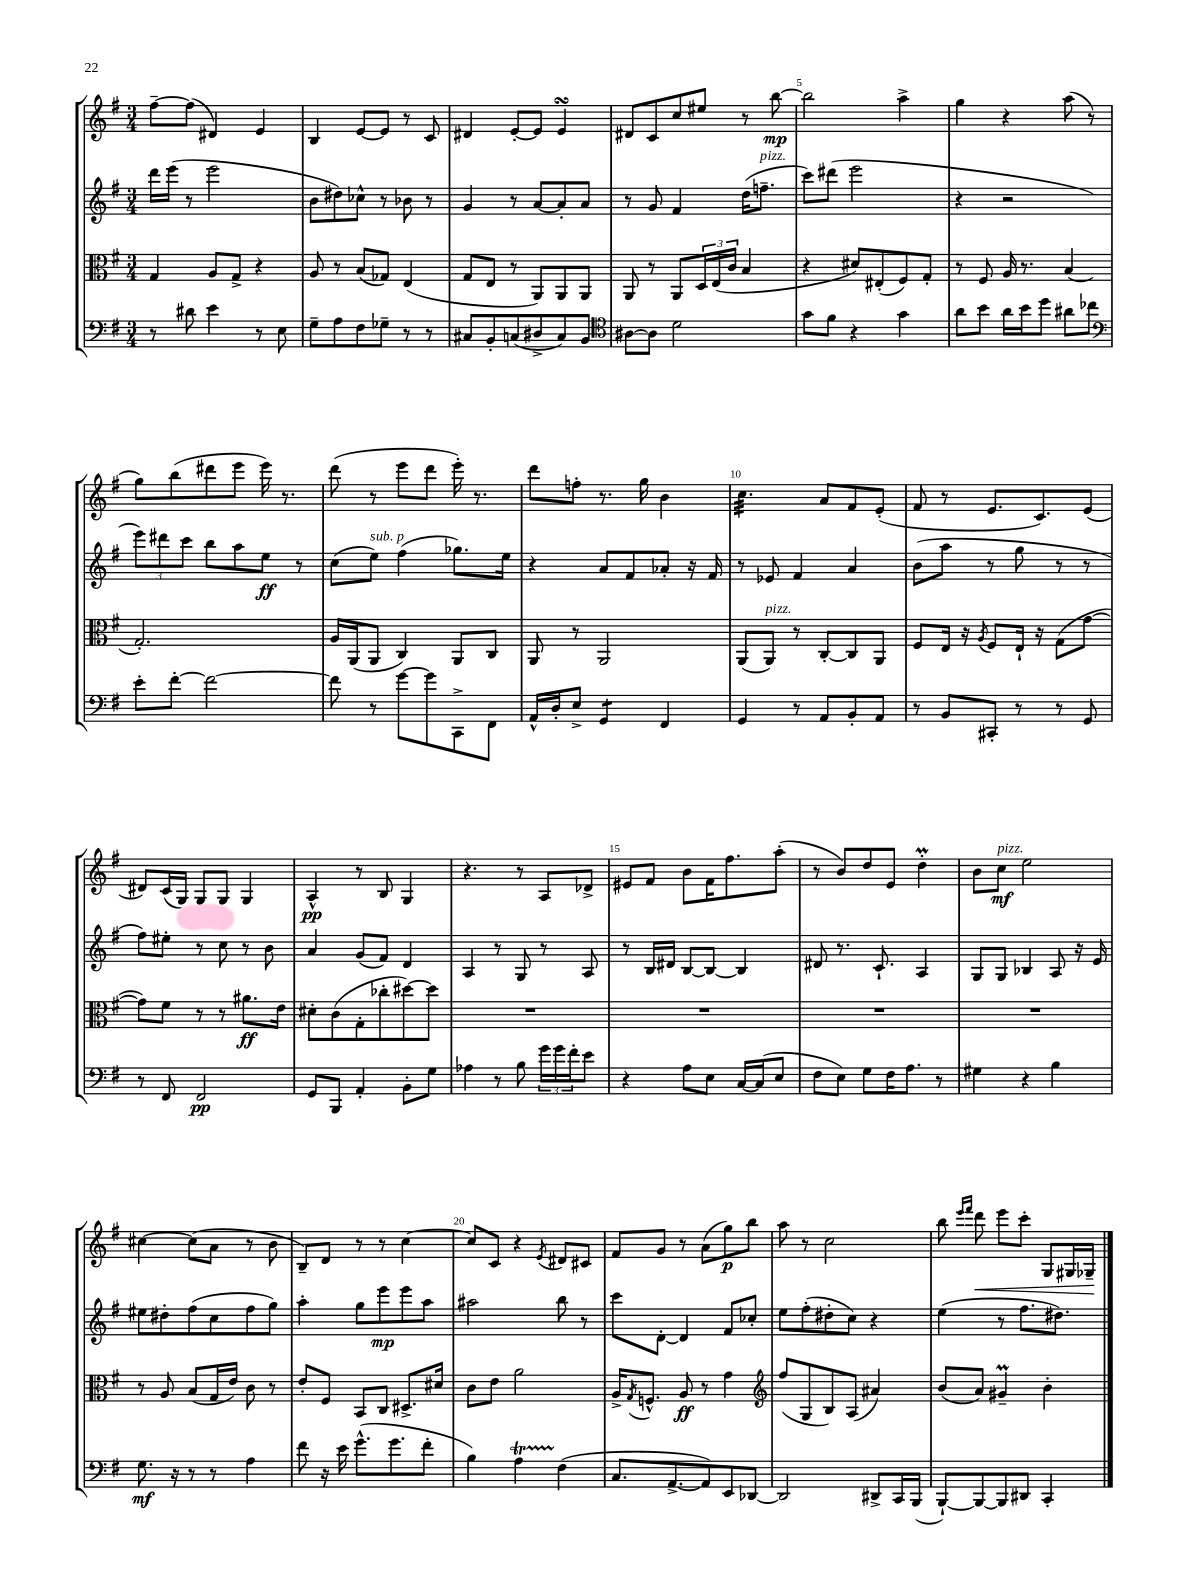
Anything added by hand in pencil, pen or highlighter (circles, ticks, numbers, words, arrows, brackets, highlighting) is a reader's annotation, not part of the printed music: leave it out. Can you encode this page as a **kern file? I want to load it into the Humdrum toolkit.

**kern	**kern	**kern	**kern
*staff4	*staff3	*staff2	*staff1
*clefF4	*clefC3	*clefG2	*clefG2
*k[f#]	*k[f#]	*k[f#]	*k[f#]
*M3/4	*M3/4	*M3/4	*M3/4
8r	4G/	16ddd\LL	[8ff#~\L
.	.	(16eee\JJ	.
8d#\	.	8r	(8ff#\]J
4e\	8A/L	2eee\	4d#/)
.	8G^/J	.	.
8r	4r	.	4e/
8E\	.	.	.
=	=	=	=
8G~\L	8A/	8b\L	4B/
8A\	8r	8dd#\)	.
8F#\	(8B/L	8cc-^^\J	[8e/L
8G-~\J	8G-/J)	8r	8e/]J
8r	(4E/	8b-\	8r
8r	.	8r	8c/
=	=	=	=
8C#/L	8G/L	4g/	4d#/
8BB'/	8E/J	.	.
(8C/	8r	8r	[8e'/L
8D#^/	8AA/L)	[8a/L	8e/]J
8C/)	8AA/	8a'/]	4e/
8BB/J	8AA/J	8a/J	.
=	=	=	=
*clefC4	*	*	*
[8A#\L	8AA/	8r	8d#/L
8A#\]J	8r	8g/	8c/
2d\	8AA/L	4f#/	8cc/
.	24D/L	.	8ee#/J
.	(24E/	.	.
.	24c/JJ	.	.
.	4B/	(16dd\LK	8r
.	.	8.ff~\J	.
.	.	.	[8bb\
=	=	=	=
8g\L	4r	8ccc\L)	2bb\]
8f#\J	.	(8ddd#\J	.
4r	8d#/L)	2eee\	.
.	(8E#'/	.	.
4g\	8F#/)	.	4aa^\
.	8G'/J	.	.
=	=	=	=
8a\L	8r	4r	4gg\
8b\J	8F#/	.	.
16a\LL	16A/	2r	4r
16b\J	8.r	.	.
8dd\J	.	.	.
8a#\L	(4B/	.	(8aa\
8cc-\J	.	.	8r
=	=	=	=
*clefF4	*	*	*
8e'\L	2.G'/)	12eee\L)	8gg\L)
.	.	12ddd#\	.
[8f#'\J	.	.	(8bb\
.	.	12ccc\J	.
2f#\_	.	8bb\L	8ddd#\
.	.	8aa\	8eee\J
.	.	8ee\J	16eee\)
.	.	.	8.r
.	.	8r	.
=	=	=	=
8f#\]	16A/LL	(8cc\L	(8ddd\
.	(16AA/J	.	.
8r	8AA/J	8ee\J)	8r
[8g\L	4C/)	(4ff#\	8eee\L
8g\]	.	.	8ddd\J
8CC^\	8AA/L	8.gg-\L)	16eee'\)
.	.	.	8.r
8FF#\J	8C/J	.	.
.	.	16ee\Jk	.
=	=	=	=
16AA^^/LL	8AA/	4r	8ddd\L
16D'/J	.	.	.
8E^/J	8r	.	8ff'\J
4GG/	2AA/	8a/L	8.r
.	.	8f#/	.
.	.	.	16gg\
4FF#/	.	8a-'/J	4b\
.	.	16r	.
.	.	16f#/	.
=	=	=	=
4GG/	(8AA/L	8r	4.cc\
.	8AA/J)	8e-/	.
8r	8r	4f#/	.
8AA/L	[8C'/L	.	8a/L
8BB'/	8C/]	4a/	8f#/
8AA/J	8AA/J	.	(8e'/J
=	=	=	=
8r	8F#/L	(8b\L	8f#/
8BB/L	16E/Jk	8aa\J	8r
.	16r	.	.
.	8qA/	.	.
8CC#'/J	8F#/L	8r	8.e/L
8r	16E`/Jk	8gg\	.
.	16r	.	8.c/)
8r	(8G\L	8r	.
8GG/	[8g\J	8r	(8e/J
=	=	=	=
8r	8g\]L)	8ff#\L)	8d#/L)
8FF#/	8f#\J	8ee#'\J	(16c/L
.	.	.	16G/JJ)
2FF#/	8r	8r	8G/L
.	8r	8cc\	8G/J
.	8.a#\L	8r	4G/
.	.	8b\	.
.	16e\Jk	.	.
=	=	=	=
8GG/L	8d#'\L	4a/	4A^^/
8BBB/J	(8c\	.	.
4AA'/	8G'\	(8g/L	8r
.	8cc-'\	8f#/J)	8B/
8BB'\L	[8dd#\)	4d/	4G/
8G\J	8dd#\]J	.	.
=	=	=	=
4A-\	2.r	4A/	4.r
8r	.	8r	.
8B\	.	8G/	8r
24g\LL	.	8r	8A/L
24g\	.	.	.
24f#'\J	.	.	.
8e\J	.	8A/	8d-^/J
=	=	=	=
4r	2.r	8r	8e#/L
.	.	16B/LL	8f#/J
.	.	16d#/JJ	.
8A\L	.	[8B/L	8b\L
8E\J	.	8B/_J	16f#\K
.	.	.	8.ff#\
[16C/LL	.	4B/]	.
(16C/]J	.	.	.
8E/J	.	.	(8aa'\J
=	=	=	=
8F#\L	2.r	8d#/	8r
8E\J)	.	8.r	8b/L)
8G\L	.	.	8dd/
.	.	8.c`/	.
16F#\K	.	.	8e/J
8.A\J	.	.	.
.	.	4A/	4dd'\
8r	.	.	.
=	=	=	=
4G#\	2.r	8G/L	8b\L
.	.	8G/J	8cc\J
4r	.	4B-/	2ee\
4B\	.	8A/	.
.	.	16r	.
.	.	16e/	.
=	=	=	=
8.G\	8r	8ee#\L	[4cc#\
.	8A/	8dd#'\	.
16r	.	.	.
8r	(8B/L	(8ff#\	(8cc#\]L
8r	16G/L	8cc\	8a\J
.	16e/JJ)	.	.
4A\	8c\	8ff#\	8r
.	8r	8gg\J)	8b\
=	=	=	=
8f#\	8e'/L	4aa'\	8B~/L)
16r	8F#/J	.	8d/J
16e\	.	.	.
(8.g^^\L	8BB/L	8gg\L	8r
.	8C/J	8eee\	8r
8.g\	.	.	.
.	8.D#^/L	8eee\	[4cc\
8f#'\J	.	8aa\J	.
.	16d#/Jk	.	.
=	=	=	=
4B\)	8c\L	2aa#\	8cc/]L
.	8e\J	.	8c/J
4A\	2a\	.	4r
.	.	.	8qe/
(4F#\	.	8bb\	8d#/L
.	.	8r	8c#/J
=	=	=	=
8.C/L	16A^/LK	8ccc\L	8f#/L
.	8qG/	.	.
.	8.F^^/J	.	.
.	.	[8d'\J	8g/J
[8.AA^/	.	.	.
.	8A/	4d/]	8r
8AA/])	8r	.	(8a\L
8EE/	4g\	8f#/L	8gg\)
[8DD-/J	.	8cc-'/J	8bb\J
=	=	=	=
*	*clefG2	*	*
2DD-/]	(8ff#/L	8ee\L	8aa\
.	8G/	(8ff#'\	8r
.	8B/)	8dd#'\	2cc\
.	(8A/J	8cc\J)	.
8DD#^/L	4a#/)	4r	.
16CC/L	.	.	.
(16BBB/JJ	.	.	.
=	=	=	=
[8BBB`/L)	(8b/L	(4ee\	8bb\
.	.	.	16qqeee/LL
.	.	.	16qqfff#/JJ
8BBB/_	8a/J)	.	8ddd\
8BBB/]	4g#~/	8r	8eee\L
8DD#/J	.	8.ff#\L	8ccc'\J
4CC'/	4b'\	.	8G/L
.	.	8.dd#\J)	.
.	.	.	16G#/L
.	.	.	16G-~/JJ
==	==	==	==
*-	*-	*-	*-
